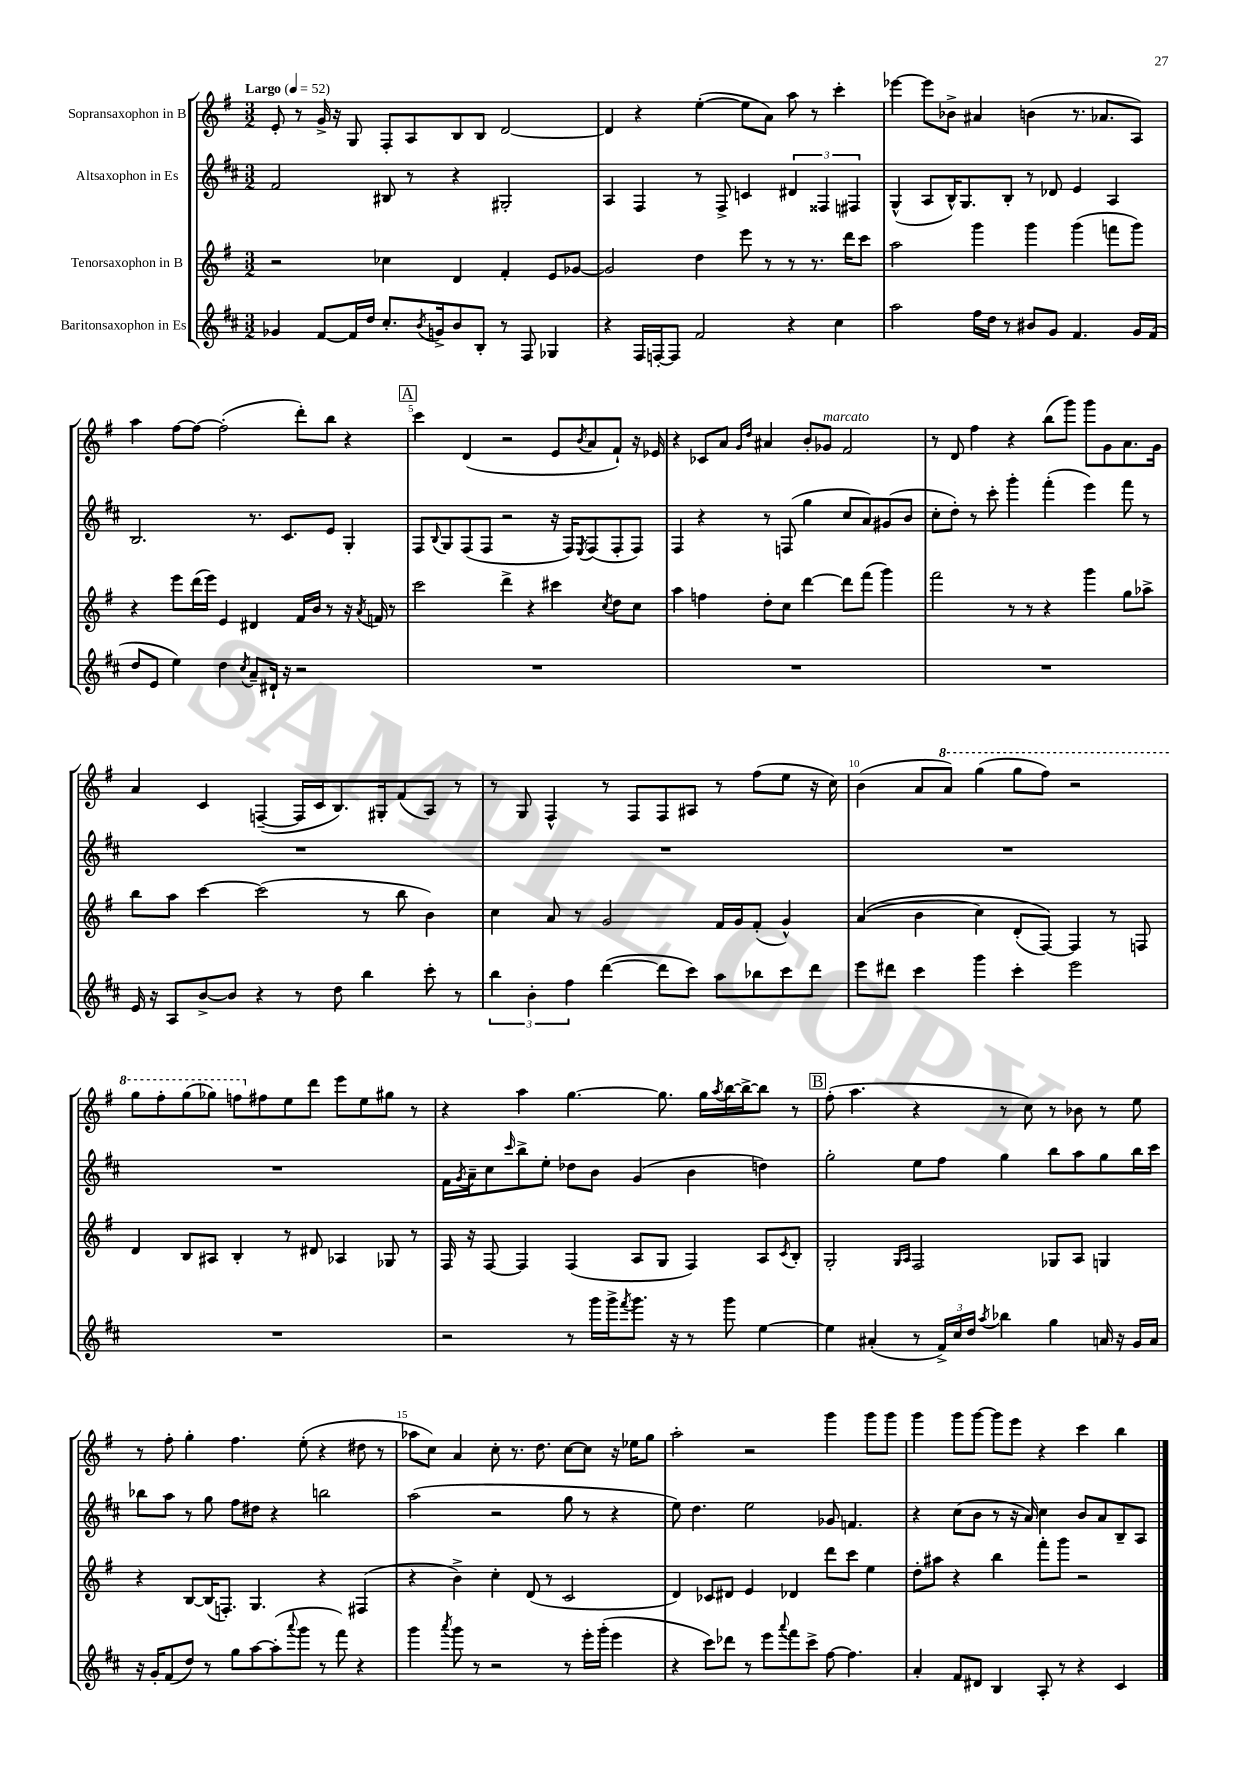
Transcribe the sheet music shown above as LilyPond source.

<<
\new StaffGroup <<
\new Staff = "s0" \with { instrumentName = "Sopransaxophon in B" } {
    \clef treble \key g \major \numericTimeSignature \time 3/2 \tempo "Largo" 4 = 52
    e'8-. r8 g'16-> r16 g8 fis8-. a8 b8 b8 d'2~ |
    d'4 r4 e''4~-.( e''8 a'8) a''8 r8 c'''4-. |
    ees'''4~ ees'''8 bes'8-> ais'4 b'4( r8. aes'8. a8) |
    a''4 fis''8~ fis''8~ fis''2-.( d'''8-.) b''8 r4 |
    \mark \markup { \box "A" } c'''4 d'4( r2 e'8 \acciaccatura { b'8 } a'8 fis'8-!) r16 ees'16 |
    r4 ces'8 a'8 \grace { g'16 d''16 } ais'4 b'8-. ges'8^\markup { \italic "marcato" } fis'2 |
    r8 d'8 fis''4 r4 b''8( g'''8) g'''8 g'8 a'8. g'16 |
    a'4 c'4 f4~--( f16 c'16 b8.) gis16-. fis'8( a8) r8 |
    r8 g8 fis4-^ r8 fis8 fis8 ais8 r8 fis''8( e''8 r16 c''16) |
    b'4( a'8 \ottava #1 a''8) g'''4( g'''8 fis'''8) r2 |
    g'''8 fis'''8-. g'''8( ges'''8) f'''8 \ottava #0 fis''!8 e''8 d'''8 e'''8 e''8 gis''8 r8 |
    r4 a''4 g''4.~ g''8. g''16 \acciaccatura { a''8 } b''16~ b''16~-> b''8 r8 |
    \mark \markup { \box "B" } fis''8-.( a''4. r4 r8 c''8) r8 bes'8 r8 e''8 |
    r8 fis''8-. g''4-. fis''4. e''8-.( r4 dis''8 r8 |
    aes''8 c''8) a'4 c''8-. r8. d''8. c''8~ c''8 r16 ees''16 g''8 |
    a''2-. r2 g'''4 g'''8 g'''8 |
    g'''4 g'''8 g'''8~ g'''8 e'''8 r4 c'''4 b''4 \bar "|." |
}
\new Staff = "s1" \with { instrumentName = "Altsaxophon in Es" } {
    \clef treble \key d \major \numericTimeSignature \time 3/2
    fis'2 bis8 r8 r4 gis2-. |
    a4 fis4 r8 fis8-> c'4 \tuplet 3/2 { dis'4 fisis4 fis4 } |
    g4-^( a8 b16-^) g8. b8-. r8 des'8 e'4 a4 |
    b2. r8. cis'8. e'8 g4-. |
    \mark \markup { \box "A" } fis8 \appoggiatura { b8 } g8 fis8( fis8 r2 r16 fis16) \acciaccatura { e8 } fis8( fis8-. fis8) |
    fis4 r4 r8 f8( g''4 cis''8 a'8) gis'8( b'8 |
    cis''8-. d''8-.) r8 cis'''8-. g'''4-. fis'''4-.( e'''4) fis'''8 r8 |
    R1. |
    R1. |
    R1. |
    R1. |
    fis'16 \acciaccatura { g'8 } a'16-- cis''8 \grace { cis'''16 } b''8-> e''8-. des''8 b'8 g'4( b'4 d''4) |
    \mark \markup { \box "B" } g''2-. e''8 fis''8 g''4 b''8 a''8 g''8 b''16 cis'''16 |
    bes''8 a''8 r8 g''8 fis''8 dis''8 r4 b''2 |
    a''2( r2 g''8 r8 r4 |
    e''8) d''4. e''2 ges'8 f'4. |
    r4 cis''8( b'8 r8 r16 a'16) cis''4 b'8 a'8 b8-- a8 \bar "|." |
}
\new Staff = "s2" \with { instrumentName = "Tenorsaxophon in B" } {
    \clef treble \key g \major \numericTimeSignature \time 3/2
    r2 ces''4 d'4 fis'4-. e'8 ges'8~ |
    ges'2 d''4 e'''8 r8 r8 r8. d'''16 c'''8 |
    a''2 g'''4 g'''4 g'''4( f'''8 g'''8) |
    r4 e'''8 d'''16( e'''16) e'4 dis'4 fis'16 b'16 r8 r16 \acciaccatura { a'8 } f'16 r8 |
    \mark \markup { \box "A" } c'''2 d'''4-> r4 cis'''4 \acciaccatura { c''8 } d''8 c''8 |
    a''4 f''4 d''8-. c''8 d'''4~ d'''8 fis'''8( g'''4) |
    fis'''2 r8 r8 r4 g'''4 g''8 aes''8-> |
    b''8 a''8 c'''4~ c'''2( r8 b''8 b'4) |
    c''4 a'8 r8 g'2 fis'16 g'16 fis'8-.( g'4-^) |
    a'4(\( b'4 c''4) d'8-.( fis8~)\) fis4 r8 f8 |
    d'4 b8 ais8 b4-. r8 dis'8 aes4 ges8 r8 |
    fis16 r16 fis8~ fis4 fis4( a8 g8 fis4) a8 \acciaccatura { c'8 } b8-. |
    \mark \markup { \box "B" } g2-. \grace { g16 a16 } fis2 ges8 a8 g4 |
    r4 b8~ b16( f8.-.) g4. r4 fis4( |
    r4 b'4->) c''4-. d'8( r8 c'2 |
    d'4) ces'8 dis'8 e'4 des'4 d'''8 c'''8 e''4 |
    d''8-. ais''8 r4 b''4 fis'''8-. g'''8 r2 \bar "|." |
}
\new Staff = "s3" \with { instrumentName = "Baritonsaxophon in Es" } {
    \clef treble \key d \major \numericTimeSignature \time 3/2
    ges'4 fis'8~ fis'16 d''16 cis''8.-. \acciaccatura { b'8 } g'16-> b'8 b8-. r8 fis8 ges4 |
    r4 fis16 f16~-. f8 fis'2 r4 cis''4 |
    a''2 fis''16 d''16 r8 bis'8 g'8 fis'4. g'16 fis'16( |
    d''8 e'8 e''4) d''4 \acciaccatura { cis''8 } a'8-- dis'16-! r16 r2 |
    \mark \markup { \box "A" } R1. |
    R1. |
    R1. |
    e'16 r16 a8 b'8~-> b'8 r4 r8 d''8 b''4 cis'''8-. r8 |
    \tuplet 3/2 { b''4 b'4-. fis''4 } d'''4~( d'''8 cis'''8) a''8 bes''8 cis'''8 d'''8 |
    e'''8 dis'''8 cis'''4 g'''4 cis'''4-. e'''2 |
    R1. |
    r2 r8 g'''16 g'''16-> \acciaccatura { fis'''8 } g'''8. r16 r8 g'''8 e''4~ |
    \mark \markup { \box "B" } e''4 ais'4-.( r8 \tuplet 3/2 { fis'16->) cis''16 d''16 } \acciaccatura { a''8 } bes''4 g''4 a'16 r16 g'16 a'16 |
    r16 g'16-. fis'8( d''8) r8 g''8 a''8~ a''8-.( \appoggiatura { a'''8 } g'''8 r8 fis'''8) r4 |
    g'''4 \acciaccatura { a'''8 } g'''8 r8 r2 r8 e'''16-. g'''16-.( e'''4 |
    r4 cis'''8) des'''8 r8 e'''8 \appoggiatura { a'''8 } fis'''8 cis'''8-> fis''8~ fis''4. |
    a'4-. fis'8 dis'8 b4 a8-. r8 r4 cis'4 \bar "|." |
}
>>
>>
\layout { \context { \Score \override BarNumber.break-visibility = ##(#f #t #t) barNumberVisibility = #(every-nth-bar-number-visible 5) } }
